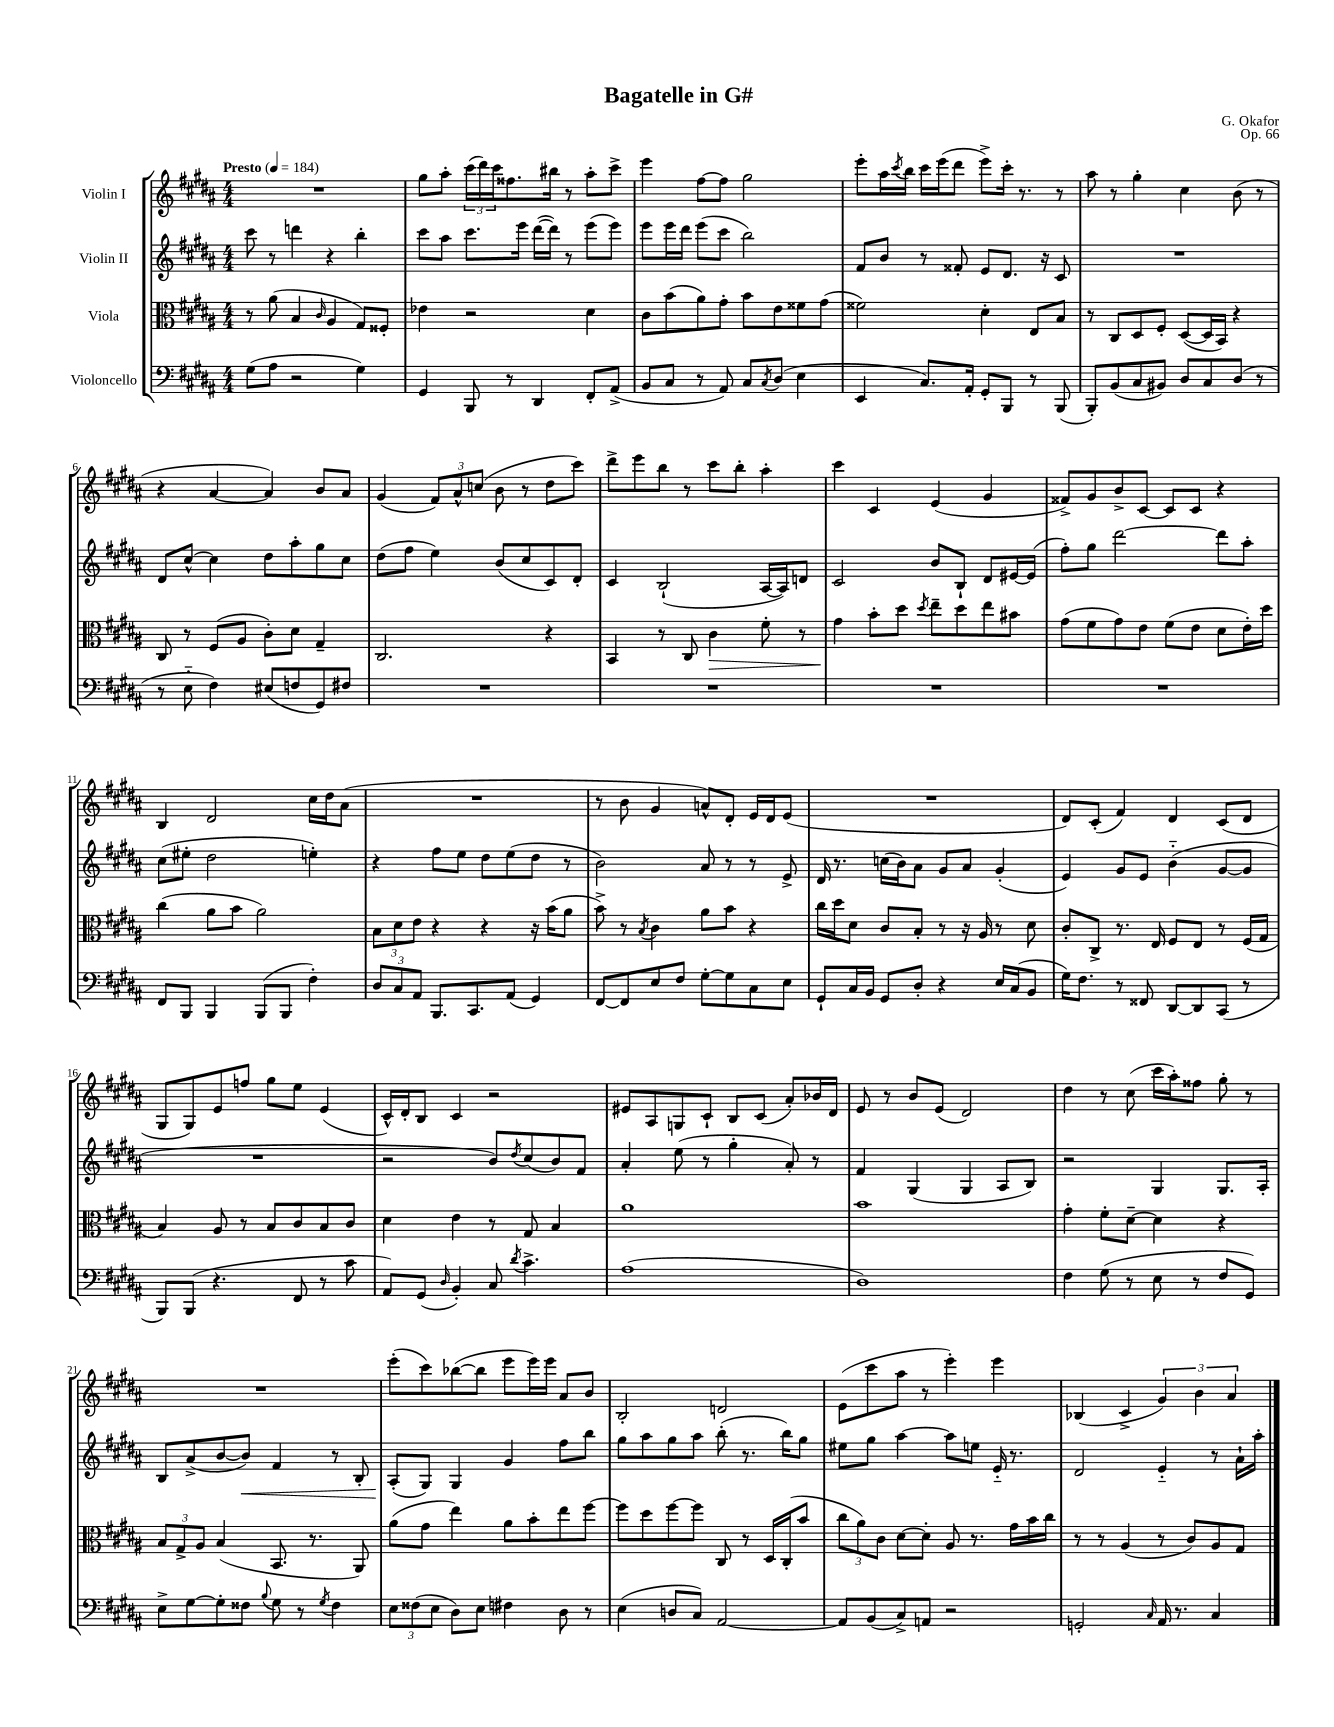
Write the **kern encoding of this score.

**kern	**kern	**dynam	**kern	**dynam	**kern
*part4	*part3	*part3	*part2	*part2	*part1
*staff4	*staff3	*staff3	*staff2	*staff2	*staff1
*I"Violoncello	*I"Viola	*	*I"Violin II	*	*I"Violin I
*clefF4	*clefC3	*	*clefG2	*	*clefG2
*k[f#c#g#d#a#]	*k[f#c#g#d#a#]	*	*k[f#c#g#d#a#]	*	*k[f#c#g#d#a#]
*M4/4	*M4/4	*	*M4/4	*	*M4/4
*MM184	*MM184	*	*MM184	*	*MM184
=1	=1	=1	=1	=1	=1
!	!	!	!	!	!LO:TX:a:B:t=Presto
(8G#\L	8r	.	8ccc#\	.	1r
8A#\J	(8a#\	.	8r	.	.
2r	4B/	.	4dddn\	.	.
.	16qqc#/	.	.	.	.
.	4A#/	.	4r	.	.
4G#\)	8G#/L)	.	4bb'\	.	.
.	8F##X'/J	.	.	.	.
=2	=2	=2	=2	=2	=2
4GG#/	4e-X\	.	8ccc#\L	.	8gg#\L
.	.	.	8aa#\J	.	8aa#'\J
8BBB/	2r	.	8.ccc#\L	.	(24ccc#\LL
.	.	.	.	.	24ddd#\)
.	.	.	.	.	24ccc#\J
8r	.	.	.	.	8.ff##X\
.	.	.	16eee\Jk	.	.
4DD#/	.	.	([16ddd#\LL	.	.
.	.	.	16ddd#\JJ])	.	16bb#X\Jk
.	.	.	8r	.	8r
8FF#'/L	4d#\	.	(8eee\L	.	8aa#'\L
(8AA#^/J	.	.	8eee\J)	.	8ccc#^\J
=3	=3	=3	=3	=3	=3
8BB/L	8c#\L	.	8eee\L	.	4eee\
8C#/J	(8b\	.	16eee\L	.	.
.	.	.	16ddd#\JJ	.	.
8r	8a#\)	.	(8eee\L	.	[8ff#\L
8AA#/)	8g#'\J	.	8ccc#\J	.	8ff#\J]
8C#/L	8b\L	.	2bb\)	.	2gg#\
8qC#/	.	.	.	.	.
(8D#/J	8e\	.	.	.	.
4E\	8f##X\	.	.	.	.
.	(8g#\J	.	.	.	.
=4	=4	=4	=4	=4	=4
4EE/	2f##X\)	.	8f#/L	.	8eee'\L
.	.	.	8b/J	.	16aa#\L
.	.	.	.	.	8qccc#/
.	.	.	.	.	16bb\JJ
8.C#/L)	.	.	8r	.	16ccc#\LL
.	.	.	.	.	(16eee\J
.	.	.	8f##X'/	.	8ddd#\J
16AA#'/Jk	.	.	.	.	.
8GG#'/L	4d#'\	.	8e/L	.	8eee^\L)
8BBB/J	.	.	8.d#/J	.	16ccc#'\Jk
.	.	.	.	.	8.r
8r	8E/L	.	.	.	.
.	.	.	16r	.	.
(8BBB/	8B/J	.	8c#/	.	8r
=5	=5	=5	=5	=5	=5
8BBB'/L)	8r	.	1r	.	8aa#\
(8BB/	8C#/L	.	.	.	8r
8C#/	8D#/	.	.	.	4gg#'\
8BB#X/J)	8F#'/J	.	.	.	.
8D#/L	([8D#/L	.	.	.	4cc#\
8C#/	16D#/L]	.	.	.	.
.	16BB/JJ)	.	.	.	.
(8D#/J	4r	.	.	.	(8b\
8r	.	.	.	.	8r
!!LO:LB:g=z
=6	=6	=6	=6	=6	=6
8r	8C#/	.	8d#/L	.	4r
8E\	8r	.	[8cc#^^/J	.	.
4F#\)	(8F#/L	.	4cc#\]	.	[4a#/
.	8A#/J	.	.	.	.
(8E#X/L	8c#'\L)	.	8dd#\L	.	4a#/])
8Fn/	8d#\J	.	8aa#'\	.	.
8GG#/)	4G#~/	.	8gg#\	.	8b/L
8F#X/J	.	.	8cc#\J	.	8a#/J
=7	=7	=7	=7	=7	=7
1r	2.C#/	.	(8dd#\L	.	(4g#/
.	.	.	8ff#\J	.	.
.	.	.	4ee\)	.	12f#/L)
.	.	.	.	.	12a#^^/
.	.	.	.	.	(12ccn/J
.	.	.	(8b/L	.	8b\
.	.	.	8cc#/	.	8r
.	4r	.	8c#/)	.	8dd#\L
.	.	.	8d#'/J	.	8ccc#\J)
=8	=8	=8	=8	=8	=8
1r	4BB/	.	4c#/	.	8ddd#^\L
.	.	.	.	.	8eee\
.	8r	.	(2B`/	.	8bb\J
.	8C#/	.	.	.	8r
!	!	!LO:HP:b	!	!	!
.	4c#\	>	.	.	8ccc#\L
.	.	.	.	.	8bb'\J
.	8f#'\	.	[16A#/LL	.	4aa#'\
.	.	.	16A#/J])	.	.
.	8r	.	8dn/J	.	.
=9	=9	=9	=9	=9	=9
1r	4g#\	.	2c#/	.	4ccc#\
.	8b'\L	]	.	.	4c#/
.	8dd#\J	.	.	.	.
.	8qdd#/	.	.	.	.
.	8ee~\L	.	8b/L	.	(4e/
.	8dd#\	.	8B`/J	.	.
.	8ee\	.	8d#/L	.	4g#/
.	8b#X\J	.	[16e#X/L	.	.
.	.	.	(16e#/JJ]	.	.
=10	=10	=10	=10	=10	=10
1r	(8g#\L	.	8ff#'\L)	.	8f##X^/L)
.	8f#\	.	8gg#\J	.	8g#/
.	8g#\)	.	[2ddd#\	.	8b^/
.	8e\J	.	.	.	[8c#/J
.	(8f#\L	.	.	.	8c#/L]
.	8e\J	.	.	.	8c#/J
.	8d#\L	.	8ddd#\L]	.	4r
.	16e'\L)	.	8aa#'\J	.	.
.	16dd#\JJ	.	.	.	.
!!LO:LB:g=z
=11	=11	=11	=11	=11	=11
8FF#/L	(4cc#\	.	(8cc#\L	.	4B/
8BBB/J	.	.	8ee#X'\J	.	.
4BBB/	8a#\L	.	2dd#\	.	2d#/
.	8b\J	.	.	.	.
(8BBB/L	2a#\)	.	.	.	.
8BBB/J	.	.	.	.	.
4F#'\)	.	.	4een'\)	.	16cc#\LL
.	.	.	.	.	16dd#\J
.	.	.	.	.	(8a#\J
=12	=12	=12	=12	=12	=12
12D#/L	12B\L	.	4r	.	1r
12C#/	12d#\	.	.	.	.
12AA#/J	12e\J	.	.	.	.
8.BBB/L	4r	.	8ff#\L	.	.
.	.	.	8ee\J	.	.
8.CC#/	.	.	.	.	.
.	4r	.	8dd#\L	.	.
(8AA#/J	.	.	(8ee\	.	.
4GG#/)	16r	.	8dd#\J	.	.
.	(16b\KL	.	.	.	.
.	8a#\J	.	8r	.	.
=13	=13	=13	=13	=13	=13
[8FF#/L	8b^\)	.	2b\)	.	8r
8FF#/]	8r	.	.	.	8b\
.	8qB/	.	.	.	.
8E/	4c#\	.	.	.	4g#/
8F#/J	.	.	.	.	.
[8G#'\L	8a#\L	.	8a#/	.	8an^^/L)
8G#\]	8b\J	.	8r	.	8d#'/J
8C#\	4r	.	8r	.	16e/LL
.	.	.	.	.	16d#/J
8E\J	.	.	8e^/	.	(8e/J
=14	=14	=14	=14	=14	=14
8GG#`/L	16cc#\LL	.	16d#/	.	1r
.	16dd#\J	.	8.r	.	.
16C#/L	8d#\J	.	.	.	.
16BB/JJ	.	.	.	.	.
8GG#/L	8c#/L	.	(16ccn\LL	.	.
.	.	.	16b\J)	.	.
8D#'/J	8B'/J	.	8a#\J	.	.
4r	8r	.	8g#/L	.	.
.	16r	.	8a#/J	.	.
.	16A#/	.	.	.	.
16E/LL	8r	.	(4g#'/	.	.
(16C#/J	.	.	.	.	.
8BB/J	8d#\	.	.	.	.
=15	=15	=15	=15	=15	=15
16G#\KL)	8c#'/L	.	4e/)	.	8d#/L)
8.F#\J	.	.	.	.	.
.	8C#^/J	.	.	.	(8c#'/J
8r	8.r	.	8g#/L	.	4f#/)
8FF##X/	.	.	8e/J	.	.
.	16E/	.	.	.	.
[8DD#/L	8F#/L	.	(4b\	.	4d#/
8DD#/]	8E/J	.	.	.	.
(8CC#/J	8r	.	[8g#/L	.	(8c#/L
8r	(16F#/LL	.	8g#/J]	.	8d#/J
.	16G#/JJ	.	.	.	.
!!LO:LB:g=z
=16	=16	=16	=16	=16	=16
8BBB/L)	4B/)	.	1r	.	8G#/L
(8BBB/J	.	.	.	.	8G#/)
4.r	8A#/	.	.	.	8e/
.	8r	.	.	.	8ffn/J
.	8B/L	.	.	.	8gg#\L
8FF#/	8c#/	.	.	.	8ee\J
8r	8B/	.	.	.	(4e/
8c#\	8c#/J	.	.	.	.
=17	=17	=17	=17	=17	=17
8AA#/L)	4d#\	.	2r	.	16c#^^/LL)
.	.	.	.	.	16d#'/J
(8GG#/J	.	.	.	.	8B/J
16qqD#/	.	.	.	.	.
4BB'/)	4e\	.	.	.	4c#/
8C#/	8r	.	8b/L)	.	2r
8qd#/	.	.	8qdd#/	.	.
4.c#^\	8G#/	.	(8cc#/	.	.
.	4B/	.	8b/)	.	.
.	.	.	8f#/J	.	.
=18	=18	=18	=18	=18	=18
(1A#	1a#	.	4a#'/	.	8e#X/L
.	.	.	.	.	8A#/
.	.	.	(8ee\	.	8Gn/
.	.	.	8r	.	8c#`/J
.	.	.	4gg#'\	.	8B/L
.	.	.	.	.	(8c#/J
.	.	.	8a#'/)	.	8a#'/L)
.	.	.	8r	.	16b-X/L
.	.	.	.	.	16d#/JJ
=19	=19	=19	=19	=19	=19
1D#)	1b	.	4f#/	.	8e/
.	.	.	.	.	8r
.	.	.	(4G#/	.	8b/L
.	.	.	.	.	(8e/J
.	.	.	4G#/	.	2d#/)
.	.	.	8A#/L	.	.
.	.	.	8B/J)	.	.
=20	=20	=20	=20	=20	=20
4F#\	4g#'\	.	2r	.	4dd#\
(8G#\	8f#'\L	.	.	.	8r
8r	[8d#~\J	.	.	.	(8cc#\
8E\	4d#\]	.	4G#/	.	16ccc#\LL
.	.	.	.	.	16aa#'\J)
8r	.	.	.	.	8ff##X\J
8F#/L	4r	.	8.G#/L	.	8gg#'\
8GG#/J)	.	.	.	.	8r
.	.	.	16A#'/Jk	.	.
!!LO:LB:g=z
=21	=21	=21	=21	=21	=21
8E^\L	12B/L	.	8B/L	.	1r
.	12G#^/	.	.	.	.
[8G#\	.	.	(8a#^/	.	.
.	12A#/J	.	.	.	.
8G#'\]	(4B/	.	[8b/	.	.
!	!	!	!	!LO:HP:b	!
8F##X\J	.	.	8b/J])	<	.
8qqB/	.	.	.	.	.
8G#\	8.BB/	.	4f#/	.	.
8r	.	.	.	.	.
.	8.r	.	.	.	.
8qG#/	.	.	.	.	.
4F##\	.	.	8r	.	.
.	8AA#/)	.	8B'/	.	.
=22	=22	=22	=22	=22	=22
12E\L	(8a#\L	.	(8A#'/L	.	(8eee'\L
(12F##X\	.	.	.	.	.
.	8g#\J	.	8G#/J)	[	8ccc#\)
12E\J	.	.	.	.	.
8D#\L)	4ee\)	.	4G#/	.	([8bb-X\
8E\J	.	.	.	.	8bb-\J]
4F#X\	8a#\L	.	4g#/	.	8eee\L
.	8b'\	.	.	.	16eee\L)
.	.	.	.	.	16eee\JJ
8D#\	8ee\	.	8ff#\L	.	8a#/L
8r	[8ff#\J	.	8bb\J	.	8b/J
=23	=23	=23	=23	=23	=23
(4E\	8ff#\L]	.	8gg#\L	.	2B'/
.	8dd#\	.	8aa#\	.	.
8Dn/L	[8ff#\	.	8gg#\	.	.
8C#/J)	8ff#\J]	.	8aa#\J	.	.
[2AA#/	8C#/	.	(8bb'\	.	2dn/
.	8r	.	8.r	.	.
.	16D#/LL	.	.	.	.
.	(16C#'/J	.	16bb\KL)	.	.
.	8b/J	.	8gg#\J	.	.
=24	=24	=24	=24	=24	=24
8AA#/L]	12cc#\L	.	8ee#X\L	.	(8e\L
.	12a#\)	.	.	.	.
(8BB/	.	.	8gg#\J	.	8ccc#\
.	12c#\J	.	.	.	.
8C#^/)	[8d#\L	.	[4aa#\	.	8aa#\J
8AAn/J	8d#'\J]	.	.	.	8r
2r	8A#/	.	8aa#\L]	.	4eee'\)
.	8.r	.	8een\J	.	.
.	.	.	16e/	.	4eee\
.	16g#\LL	.	8.r	.	.
.	16b\	.	.	.	.
.	16cc#\JJ	.	.	.	.
=25	=25	=25	=25	=25	=25
2GGn'/	8r	.	2d#/	.	(4B-X/
.	8r	.	.	.	.
.	(4A#/	.	.	.	4c#^/
16qqC#/	.	.	.	.	.
16AA#/	8r	.	4e/	.	6g#/)
8.r	.	.	.	.	.
.	8c#/L)	.	.	.	.
.	.	.	.	.	6b\
4C#/	8A#/	.	8r	.	.
.	.	.	.	.	6a#/
.	8G#/J	.	16a#`\LL	.	.
.	.	.	16aa#'\JJ	.	.
==	==	==	==	==	==
*-	*-	*-	*-	*-	*-
